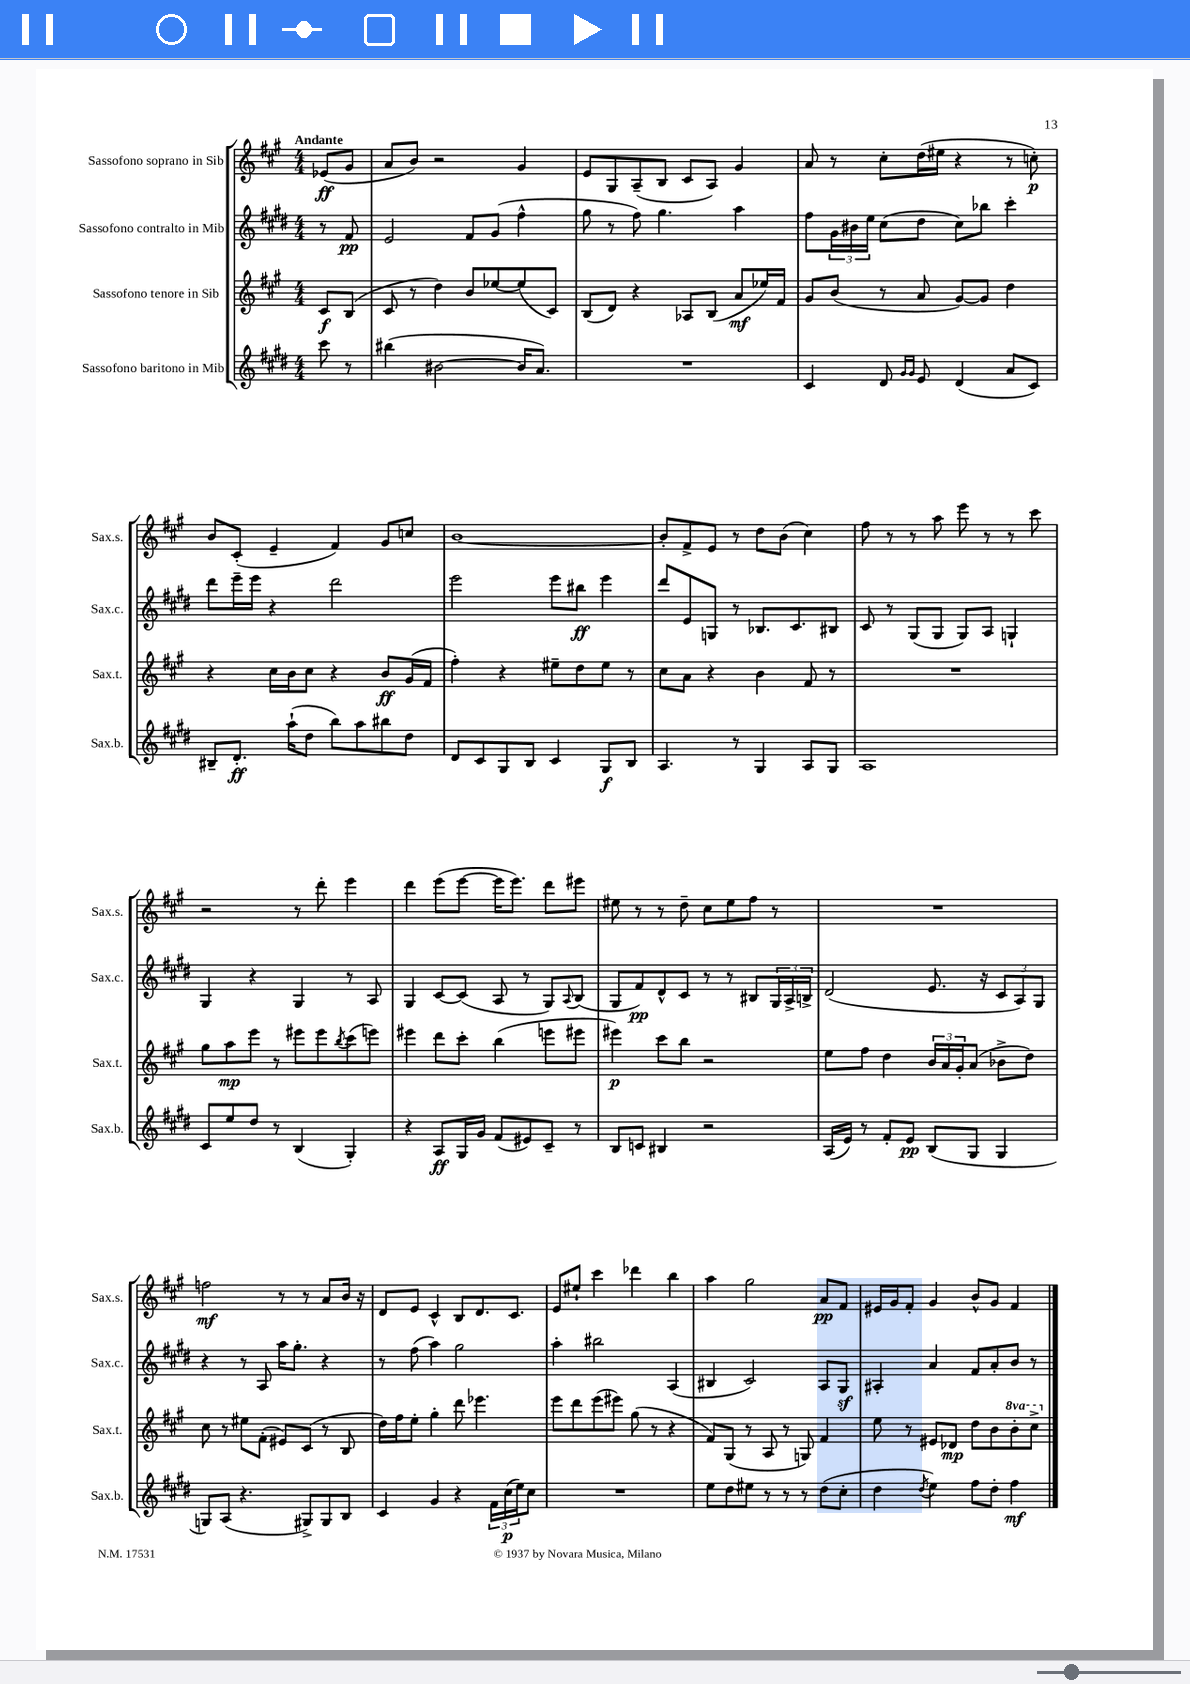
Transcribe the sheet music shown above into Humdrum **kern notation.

**kern	**dynam	**kern	**dynam	**kern	**dynam	**kern	**dynam
*part4	*part4	*part3	*part3	*part2	*part2	*part1	*part1
*staff4	*staff4	*staff3	*staff3	*staff2	*staff2	*staff1	*staff1
*I"Sassofono baritono in Mib	*	*I"Sassofono tenore in Sib	*	*I"Sassofono contralto in Mib	*	*I"Sassofono soprano in Sib	*
*I'Sax.b.	*	*I'Sax.t.	*	*I'Sax.c.	*	*I'Sax.s.	*
*clefG2	*	*clefG2	*	*clefG2	*	*clefG2	*
*k[f#c#g#d#]	*	*k[f#c#g#]	*	*k[f#c#g#d#]	*	*k[f#c#g#]	*
*M4/4	*	*M4/4	*	*M4/4	*	*M4/4	*
=	=	=	=	=	=	=	=
!	!	!	!	!	!	!LO:TX:a:B:t=Andante	!
8ccc#\	.	8c#/L	f	8r	.	(8e-X/L	ff
8r	.	(8B/J	.	8f#/	pp	8g#/J	.
=1	=1	=1	=1	=1	=1	=1	=1
(4bb#X\	.	8c#/	.	2e/	.	8a/L	.
.	.	8r	.	.	.	8b/J)	.
[2b#X\	.	4dd\)	.	.	.	2r	.
.	.	8b/L	.	8f#/L	.	.	.
.	.	[8ee-X/	.	(8g#/J	.	.	.
16b#/KL]	.	(8ee-/]	.	4ff#^^\	.	4g#/	.
8.a/J)	.	.	.	.	.	.	.
.	.	8c#/J)	.	.	.	.	.
=2	=2	=2	=2	=2	=2	=2	=2
1r	.	(8B/L	.	8gg#\	.	8e/L	.
.	.	8d/J)	.	8r	.	8G#/	.
.	.	4r	.	8ff#\)	.	(8A~/	.
.	.	.	.	4.gg#\	.	8B/J	.
.	.	8A-X/L	.	.	.	8c#/L	.
.	.	(8B/J	.	.	.	8A/J)	.
.	.	8a/L	mf	4aa\	.	4g#/	.
.	.	16ee-X/L)	.	.	.	.	.
.	.	16f#/JJ	.	.	.	.	.
=3	=3	=3	=3	=3	=3	=3	=3
4c#/	.	8g#/L	.	8ff#\L	.	8a/	.
.	.	(8b/J	.	24g#\L	.	8r	.
.	.	.	.	24b#X\	.	.	.
.	.	.	.	24ee\JJ	.	.	.
8d#/	.	8r	.	(8cc#\L	.	8cc#'\L	.
16qqg#/LL	.	.	.	.	.	.	.
16qqg#/JJ	.	.	.	.	.	.	.
8e/	.	8a/	.	8dd#\J	.	(16dd\L	.
.	.	.	.	.	.	16ee#X\JJ	.
(4d#/	.	[8g#/L)	.	8cc#\L)	.	4r	.
.	.	8g#/J]	.	8bb-X\J	.	.	.
8a/L	.	4dd\	.	4ccc#'\	.	8r	.
8c#/J)	.	.	.	.	.	8ccn'\)	p
!!LO:LB:g=z
=4	=4	=4	=4	=4	=4	=4	=4
8B#X~/L	.	4r	.	8ddd#\L	.	8b/L	.
8.d#'/J	ff	.	.	16eee~\L	.	(8c#'/J	.
.	.	.	.	16eee\JJ	.	.	.
.	.	16cc#\LL	.	4r	.	4e~/	.
(16aa`\KL	.	16b\J	.	.	.	.	.
8dd#\J	.	8cc#\J	.	.	.	.	.
8bb\L)	.	4r	.	2ddd#\	.	4f#/)	.
8aa\	.	.	.	.	.	.	.
8bb#X\	.	8b/L	ff	.	.	8g#/L	.
8dd#\J	.	(16g#/L	.	.	.	8ccn/J	.
.	.	16f#/JJ	.	.	.	.	.
=5	=5	=5	=5	=5	=5	=5	=5
8d#/L	.	4ff#'\)	.	2eee\	.	[1b	.
8c#/	.	.	.	.	.	.	.
8G#/	.	4r	.	.	.	.	.
8B/J	.	.	.	.	.	.	.
4c#/	.	8ee#X~\L	.	8eee\L	.	.	.
.	.	8dd\	.	8bb#X\J	ff	.	.
8G#/L	f	8ee#\J	.	4eee\	.	.	.
8B/J	.	8r	.	.	.	.	.
=6	=6	=6	=6	=6	=6	=6	=6
4.A/	.	8cc#\L	.	8ddd#/L	.	8b'/L]	.
.	.	8a\J	.	8e/	.	8f#^/	.
.	.	4r	.	8Gn/J	.	8e/J	.
8r	.	.	.	8r	.	8r	.
4G#/	.	4b\	.	8.B-X/L	.	8dd\L	.
.	.	.	.	.	.	(8b\J	.
.	.	.	.	8.c#/	.	.	.
8A/L	.	8f#/	.	.	.	4cc#\)	.
8G#/J	.	8r	.	8B#X/J	.	.	.
=7	=7	=7	=7	=7	=7	=7	=7
1A	.	1r	.	8c#/	.	8ff#\	.
.	.	.	.	8r	.	8r	.
.	.	.	.	(8G#/L	.	8r	.
.	.	.	.	8G#/J	.	8aa\	.
.	.	.	.	8G#/L)	.	8eee\	.
.	.	.	.	8A/J	.	8r	.
.	.	.	.	4Gn`/	.	8r	.
.	.	.	.	.	.	8ccc#\	.
!!LO:LB:g=z
=8	=8	=8	=8	=8	=8	=8	=8
8c#/L	.	8gg#\L	.	4G#/	.	2r	.
8ee/	.	8aa\	mp	.	.	.	.
8dd#/J	.	8eee\J	.	4r	.	.	.
8r	.	8r	.	.	.	.	.
(4B/	.	8eee#X\L	.	4G#/	.	8r	.
.	.	8eee#\	.	.	.	8ddd'\	.
.	.	8qbb/	.	.	.	.	.
4G#'/)	.	(8ccc#\	.	8r	.	4eee\	.
.	.	8eeen\J)	.	8A/	.	.	.
=9	=9	=9	=9	=9	=9	=9	=9
4r	.	4eee#X\	.	4G#/	.	4ddd\	.
8A/L	ff	8ddd\L	.	[8c#/L	.	(8eee\L	.
16G#/L	.	8ccc#'\J	.	(8c#/J]	.	[8eee\J	.
16g#/JJ	.	.	.	.	.	.	.
(8f#/L	.	(4bb\	.	8A/	.	16eee\KL]	.
.	.	.	.	.	.	8.eee\J)	.
8e#X/)	.	.	.	8r	.	.	.
8c#~/J	.	8eeen\L	.	8G#/L)	.	8ddd\L	.
.	.	.	.	8qqA/	.	.	.
8r	.	8eee#X\J	.	(8B/J	.	8eee#X\J	.
=10	=10	=10	=10	=10	=10	=10	=10
8B/L	.	4eee#X\)	p	8G#/L	.	8ee#X\	.
8cn/J	.	.	.	8f#/)	pp	8r	.
4B#X/	.	8ccc#\L	.	8d#^^/	.	8r	.
.	.	8bb\J	.	8c#/J	.	8dd~\	.
2r	.	2r	.	8r	.	8cc#\L	.
.	.	.	.	8r	.	8ee#\	.
.	.	.	.	8B#X/L	.	8ff#\J	.
.	.	.	.	24G#/L	.	8r	.
.	.	.	.	24A^/	.	.	.
.	.	.	.	24Bn^/JJ	.	.	.
=11	=11	=11	=11	=11	=11	=11	=11
(16A/LL	.	8ee\L	.	(2d#/	.	1r	.
16e/JJ)	.	.	.	.	.	.	.
8r	.	8ff#\J	.	.	.	.	.
8f#'/L	.	4dd\	.	.	.	.	.
8e/J	pp	.	.	.	.	.	.
(8B/L	.	24b/LL	.	8.e/	.	.	.
.	.	24a/	.	.	.	.	.
.	.	24g#'/J	.	.	.	.	.
8G#/J	.	(8a/J	.	.	.	.	.
.	.	.	.	16r	.	.	.
4G#/	.	8b-X^\L	.	12c#/L	.	.	.
.	.	.	.	12A/)	.	.	.
.	.	8dd\J)	.	.	.	.	.
.	.	.	.	12G#/J	.	.	.
!!LO:LB:g=z
=12	=12	=12	=12	=12	=12	=12	=12
8Gn/L)	.	8cc#\	.	4r	.	2ffn\	mf
(8A/J	.	8r	.	.	.	.	.
4.r	.	8ee#X\L	.	8r	.	.	.
.	.	(8f#'\J	.	8A/	.	.	.
.	.	8e#X/L)	.	16aa\KL	.	8r	.
.	.	.	.	8.gg#'\J	.	.	.
8G#X^/L)	.	(8c#/J	.	.	.	8r	.
8G#/	.	8r	.	4r	.	8a/L	.
8B/J	.	8B/	.	.	.	16b/Jk	.
.	.	.	.	.	.	16r	.
=13	=13	=13	=13	=13	=13	=13	=13
4c#/	.	16dd\LL)	.	8r	.	8d/L	.
.	.	16ff#\J	.	.	.	.	.
.	.	8ee'\J	.	(8ff#\	.	8e/J	.
4g#/	.	4gg#'\	.	4aa\)	.	4c#^^/	.
4r	.	8ddd\	.	2gg#\	.	8B/L	.
.	.	4.eee-X\	.	.	.	8.d/	.
24f#\LL	.	.	.	.	.	.	.
(24cc#\	p	.	.	.	.	.	.
.	.	.	.	.	.	8.c#/J	.
24ee\J)	.	.	.	.	.	.	.
8cc#\J	.	.	.	.	.	.	.
=14	=14	=14	=14	=14	=14	=14	=14
1r	.	8eee\L	.	4aa'\	.	8e/L	.
.	.	8ddd\	.	.	.	8ee#X`/J	.
.	.	(8eee\	.	2bb#X\	.	4ccc#\	.
.	.	8eee#X\J)	.	.	.	.	.
.	.	(8gg#\	.	.	.	4ddd-X\	.
.	.	8r	.	.	.	.	.
.	.	4r	.	(4A/	.	4bb\	.
=15	=15	=15	=15	=15	=15	=15	=15
8ee\L	.	8f#/L)	.	4B#X/	.	4aa\	.
8dd#\	.	(8G#/J	.	.	.	.	.
8ee#X\J	.	8r	.	2c#/)	.	2gg#\	.
8r	.	8A/	.	.	.	.	.
8r	.	8r	.	.	.	.	.
8r	.	8Gn/)	.	.	.	.	.
(8dd#\L	.	4f#/	.	8A/L	.	8a/L	pp
8cc#'\J	.	.	.	8G#z/J	.	8f#/J	.
=16	=16	=16	=16	=16	=16	=16	=16
4dd#\	.	8ee\	.	4A#X'/	.	16e#X/LL	.
.	.	.	.	.	.	16g#/J	.
.	.	8r	.	.	.	8f#'/J	.
8qdd#/	.	.	.	.	.	.	.
4ee\)	.	8e#X/L	.	4a/	.	4g#/	.
.	.	8d-X/J	mp	.	.	.	.
8ff#\L	.	8dd\L	.	8f#/L	.	8b^^/L	.
8dd#'\J	.	8b\	.	8a'/	.	8g#/J	.
*	*	*8va	*	*	*	*	*
4ff#\	mf	8bb'\	.	8b/J	.	4f#/	.
.	.	8ccc#^\J	.	8r	.	.	.
*	*	*X8va	*	*	*	*	*
==	==	==	==	==	==	==	==
*-	*-	*-	*-	*-	*-	*-	*-
